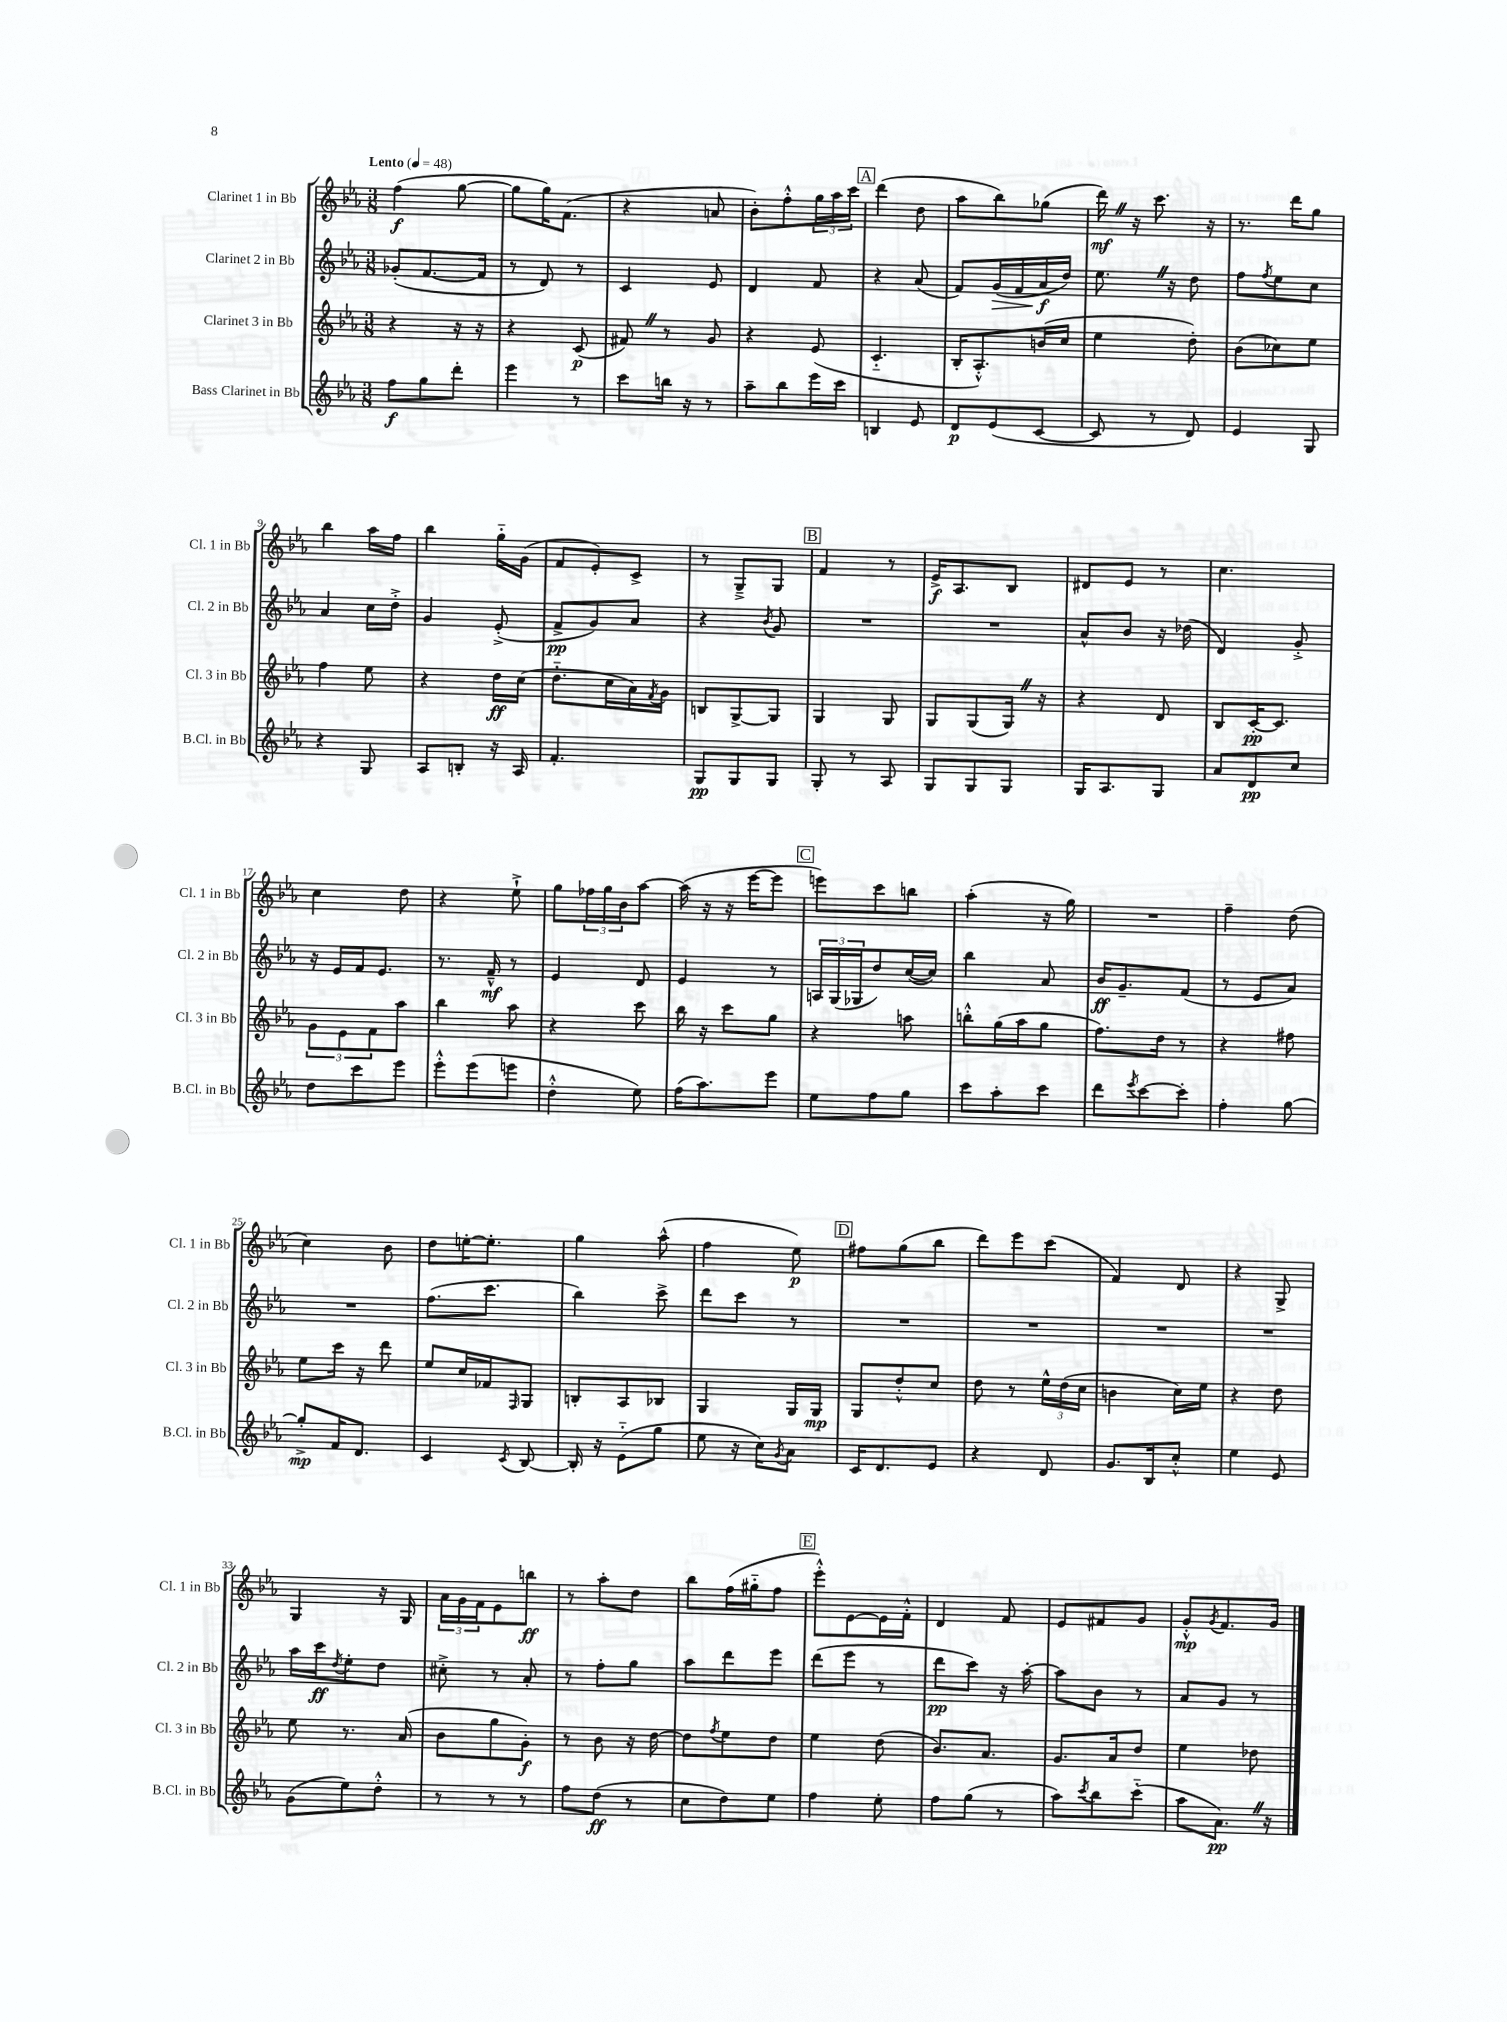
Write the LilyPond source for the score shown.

<<
\new StaffGroup <<
\new Staff = "s0" \with { instrumentName = "Clarinet 1 in Bb" shortInstrumentName = "Cl. 1 in Bb" } {
    \clef treble \key ees \major \numericTimeSignature \time 3/8 \tempo "Lento" 4 = 48
    f''4\f( g''8~ |
    g''8 g''16) f'8.( |
    r4 a'8 |
    bes'8-.) f''8-.-^ \tuplet 3/2 { g''16 aes''16 c'''16 } |
    \mark \markup { \box "A" } d'''4( d''8 |
    aes''8 bes''8) ges''8( |
    d'''16\mf) \once \override BreathingSign.text = \markup { \musicglyph "scripts.caesura.straight" } \breathe r16 c'''8. r16 |
    r8. d'''16 g''8 |
    bes''4 aes''16 f''16 |
    bes''4 g''16-_ g'16( |
    f'8 ees'8-.) c'8-> |
    r8 g8---> g8 |
    \mark \markup { \box "B" } f'4 r8 |
    ees'16->\f aes8. bes8 |
    dis'8 ees'8 r8 |
    c''4. |
    c''4 d''8 |
    r4 ees''8-!-> |
    g''8 \tuplet 3/2 { fes''16 g''16 bes'16 } aes''8~ |
    aes''16( r16 r16 ees'''16~ ees'''8 |
    \mark \markup { \box "C" } e'''8) c'''8 b''8 |
    aes''4-.( r16 g''16) |
    R4. |
    f''4-- d''8( |
    c''4) bes'8 |
    d''8 e''16~-. e''8.-. |
    g''4 aes''8-^( |
    f''4 ees''8\p) |
    \mark \markup { \box "D" } fis''8 g''8( bes''8 |
    d'''8) ees'''8 c'''8( |
    f'4) d'8 |
    r4 g8-> |
    g4 r16 g16 |
    \tuplet 3/2 { aes'16 g'16 f'16 } ees'8 b''8\ff |
    r8 aes''8-. d''8 |
    bes''8 f''16( gis''16-_ f''8 |
    \mark \markup { \box "E" } ees'''8-.-^) ees'8~ ees'16 f'16-.-^ |
    d'4 f'8 |
    ees'8 fis'8 g'8 |
    g'8-.-^\mp \acciaccatura { g'8 } f'8. g'16 \bar "|." |
}
\new Staff = "s1" \with { instrumentName = "Clarinet 2 in Bb" shortInstrumentName = "Cl. 2 in Bb" } {
    \clef treble \key ees \major \numericTimeSignature \time 3/8
    ges'8-.( f'8.~ f'16 |
    r8 d'8) r8 |
    c'4 ees'8 |
    d'4 f'8 |
    \mark \markup { \box "A" } r4 aes'8( |
    f'8) g'16\>( f'16 aes'16\f\! d''16) |
    ees''8. \once \override BreathingSign.text = \markup { \musicglyph "scripts.caesura.straight" } \breathe r16 d''8 |
    f''8 \acciaccatura { f''8 } ees''8 c''8 |
    aes'4 c''16 d''16-.-> |
    g'4 ees'8-.->( |
    f'8->\pp g'8) aes'8 |
    r4 \acciaccatura { bes'8 } g'8 |
    \mark \markup { \box "B" } R4. |
    R4. |
    aes'8-^ bes'8 r16 des''16( |
    d'4) g'8-.-> |
    r16 ees'16 f'16 ees'8. |
    r8. f'16---^\mf r8 |
    ees'4 d'8 |
    ees'4 r8 |
    \mark \markup { \box "C" } \tuplet 3/2 { a16 g16( ges16 } d''8) c''16~( c''16) |
    bes''4 aes'8 |
    bes'16\ff g'8.-- f'8( |
    r8 ees'8 aes'8) |
    R4. |
    f''8.( c'''8. |
    bes''4) c'''8-> |
    d'''8 c'''8 r8 |
    \mark \markup { \box "D" } R4. |
    R4. |
    R4. |
    R4. |
    aes''16 c'''16\ff \acciaccatura { d''8 } ees''8-. d''8 |
    cis''8-.-> r8 aes'8-. |
    r8 f''8-. g''8 |
    aes''8 d'''8 ees'''8 |
    \mark \markup { \box "E" } d'''8( ees'''8 r8 |
    d'''8\pp c'''8) r16 aes''16~-. |
    aes''8 bes'8 r8 |
    aes'8 g'8 r8 \bar "|." |
}
\new Staff = "s2" \with { instrumentName = "Clarinet 3 in Bb" shortInstrumentName = "Cl. 3 in Bb" } {
    \clef treble \key ees \major \numericTimeSignature \time 3/8
    r4 r16 r16 |
    r4 c'8\p( |
    fis'8) \once \override BreathingSign.text = \markup { \musicglyph "scripts.caesura.straight" } \breathe r8 g'8 |
    r4 ees'8( |
    \mark \markup { \box "A" } c'4.-_ |
    bes16-. aes8.-.-^) b'16( c''16 |
    ees''4 d''8-.) |
    bes'8( ces''8) ees''8 |
    f''4 ees''8 |
    r4 d''16\ff c''16( |
    d''8.-_ c''16 aes'16) \acciaccatura { f'8 } g'16 |
    b8 g8~-> g8 |
    \mark \markup { \box "B" } g4 g8 |
    g8 g8( g16) \once \override BreathingSign.text = \markup { \musicglyph "scripts.caesura.straight" } \breathe r16 |
    r4 d'8 |
    bes8 c'16~-.\pp c'8. |
    \tuplet 3/2 { g'8 ees'8 f'8 } aes''8 |
    bes''4 aes''8 |
    r4 c'''8 |
    bes''16 r16 c'''8 g''8 |
    \mark \markup { \box "C" } r4 a''8 |
    b''8-.-^ g''16( aes''16 g''8 |
    f''8.) d''16 r8 |
    r4 fis''8 |
    ees''8 c'''16 r16 d'''8 |
    ees''8 c''16 fes'16 \grace { f16 } g8 |
    b8-. aes8 bes8 |
    g4 g16 g16\mp |
    \mark \markup { \box "D" } g8 d''8-.-^ c''8 |
    d''8 r8 \tuplet 3/2 { ees''16-^ d''16( c''16 } |
    b'4 c''16) ees''16 |
    r4 d''8 |
    ees''8 r8. aes'16( |
    bes'8 g''8 g'8-.\f) |
    r8 bes'8 r16 d''16~ |
    d''8 \acciaccatura { f''8 } ees''8 d''8 |
    \mark \markup { \box "E" } ees''4 d''8( |
    bes'8.) aes'8. |
    g'8. aes'16 d''8 |
    ees''4 des''8 \bar "|." |
}
\new Staff = "s3" \with { instrumentName = "Bass Clarinet in Bb" shortInstrumentName = "B.Cl. in Bb" } {
    \clef treble \key ees \major \numericTimeSignature \time 3/8
    f''8\f g''8 d'''8-. |
    ees'''4 r8 |
    c'''8 b''16 r16 r8 |
    aes''8-- bes''8 ees'''16 c'''16 |
    \mark \markup { \box "A" } b4 ees'8 |
    d'8\p ees'8( c'8~ |
    c'8 r8 d'8) |
    ees'4 g8 |
    r4 g8 |
    aes8 b8-. r16 aes16 |
    f'4.-. |
    g8\pp g8 g8 |
    \mark \markup { \box "B" } g8-. r8 aes8 |
    g8 g8 g8 |
    g16 aes8. g8 |
    aes'8 d'8\pp c''8 |
    d''8 c'''8 ees'''8 |
    ees'''8-.-^ ees'''8( e'''8 |
    d''4-.-^ ees''8) |
    f''16( aes''8.) ees'''8 |
    \mark \markup { \box "C" } ees''8 f''8 g''8 |
    c'''8 aes''8-. c'''8 |
    d'''8 \acciaccatura { ees'''8 } c'''8~ c'''8-. |
    f''4-. g''8~ |
    g''8-.->\mp f'16 d'8. |
    c'4 \acciaccatura { c'8 } bes8~ |
    bes16-. r16 ees'8-_( g''8 |
    ees''8 r16 c''16) \acciaccatura { g'8 } aes'8 |
    \mark \markup { \box "D" } c'16 d'8. ees'8 |
    r4 d'8 |
    g'8. bes16 c''8-.-^ |
    ees''4 ees'8 |
    g'8( ees''8) d''8-.-^ |
    r8 r8 r8 |
    f''8 d''8\ff( r8 |
    c''8 d''8) ees''8 |
    \mark \markup { \box "E" } f''4 ees''8-. |
    f''8 g''8( r8 |
    aes''8) \acciaccatura { c'''8 } bes''8 c'''8-_( |
    aes''8 aes'8.\pp) \once \override BreathingSign.text = \markup { \musicglyph "scripts.caesura.straight" } \breathe r16 \bar "|." |
}
>>
>>
